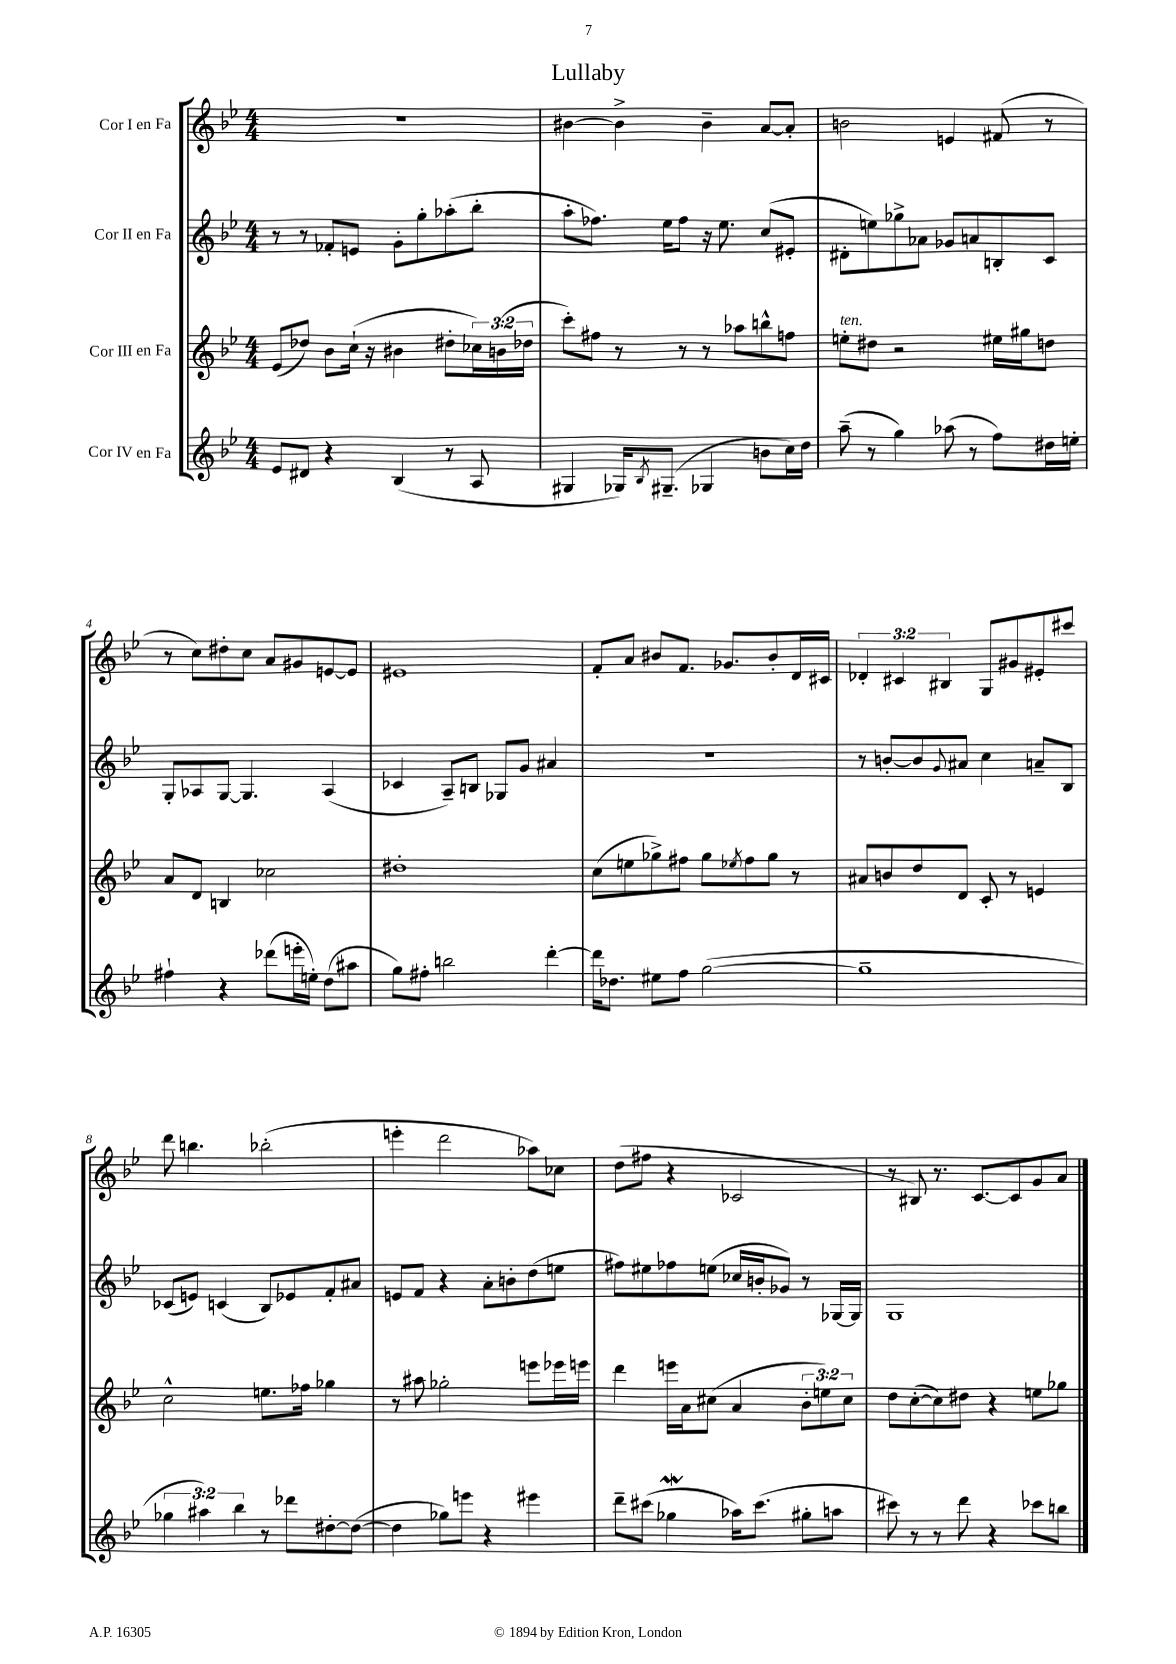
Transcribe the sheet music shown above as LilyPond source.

\header { title = "Lullaby" }
<<
\new StaffGroup <<
\new Staff = "s0" \with { instrumentName = "Cor I en Fa" } {
    \clef treble \key bes \major \numericTimeSignature \time 4/4 \override Staff.TupletNumber.text = #tuplet-number::calc-fraction-text
    R1 |
    bis'4~ bis'4-> bis'4-- a'8~ a'8-. |
    b'2 e'4 fis'8( r8 |
    r8 c''8) dis''8-. c''8 a'8 gis'8 e'8~ e'8 |
    eis'1 |
    f'8-. a'8 bis'8 f'8. ges'8. bis'8-. d'16 cis'16 |
    \tuplet 3/2 { des'4-. cis'4 bis4 } g8 gis'8 eis'8-. cis'''8 |
    d'''8 b''4. bes''2-.( |
    e'''4-. d'''2 aes''8) ces''8 |
    d''8( fis''8 r4 ces'2 |
    r8 bis8) r8. c'8.~ c'8 g'8 a'8 \bar "|." |
}
\new Staff = "s1" \with { instrumentName = "Cor II en Fa" } {
    \clef treble \key bes \major \numericTimeSignature \time 4/4
    r8 r8 fes'8-. e'8 g'8-. g''8-. aes''8-.( bes''8-. |
    a''8-. fes''8.) ees''16 fes''8 r16 ees''8. c''8( eis'8-. |
    dis'8-. e''8) ges''8-> aes'8 ges'8 a'8 b8-. c'8 |
    g8-. aes8 g8~ g4. aes4( |
    ces'4 a8--) b8 ges8 g'8 ais'4 |
    R1 |
    r8 b'8~-. b'8 \appoggiatura { g'8 } ais'8 c''4 a'8-- bes8 |
    ces'8( e'8) c'4( bes8) ees'8 f'8-. ais'8 |
    e'8 f'8 r4 a'8-. b'8-. d''8( e''8 |
    fis''8) eis''8 fes''8 e''8( ces''16 b'16-. ges'8) r8 ges16~ ges16 |
    g1 \bar "|." |
}
\new Staff = "s2" \with { instrumentName = "Cor III en Fa" } {
    \clef treble \key bes \major \numericTimeSignature \time 4/4 \override Staff.TupletNumber.text = #tuplet-number::calc-fraction-text
    ees'8( des''8) bes'8 c''16-!( r16 bis'4 dis''8-. \tuplet 3/2 { ces''16) b'16( des''16 } |
    c'''8-.) fis''8 r8 r8 r8 aes''8 b''8-^ f''8 |
    e''8-.^\markup { \italic "ten." } dis''8 r2 eis''16 gis''16 d''8 |
    a'8 d'8 b4 ces''2 |
    dis''1-. |
    c''8( e''8 ges''8->) fis''8 ges''8 \acciaccatura { ees''8 } fis''8 ges''8 r8 |
    ais'8 b'8 d''8 d'8 c'8-. r8 e'4 |
    c''2-^ e''8. fes''16 ges''4 |
    r8 ais''8 ges''2-. e'''8 ees'''16 e'''16 |
    d'''4 e'''16 a'16 cis''8( a'4 \tuplet 3/2 { bes'8-. e''8) cis''8 } |
    d''8 c''8~-.( c''8) dis''8 r4 e''8 ges''8 \bar "|." |
}
\new Staff = "s3" \with { instrumentName = "Cor IV en Fa" } {
    \clef treble \key bes \major \numericTimeSignature \time 4/4 \override Staff.TupletNumber.text = #tuplet-number::calc-fraction-text
    ees'8 dis'8 r4 bes4( r8 a8 |
    gis4 ges16) \acciaccatura { bes8 } gis8.--( ges4 b'8 c''16) d''16 |
    a''8--( r8 g''4) aes''8( r8 f''8) dis''16 e''16-. |
    fis''4-! r4 des'''8( e'''16-. e''16-.) d''8( ais''8 |
    g''8) fis''8-. b''2 d'''4~-. |
    d'''16 des''8. eis''8 f''8 g''2~( |
    g''1-- |
    \tuplet 3/2 { ges''4 ais''4) bes''4 } r8 des'''8 dis''8~-. dis''8~( |
    dis''4 ges''8) e'''8 r4 eis'''4 |
    d'''8-- cis'''8( ges''4\mordent aes''16) cis'''8.( gis''8-. a''8 |
    cis'''8) r8 r8 d'''8 r4 ces'''8 b''8 \bar "|." |
}
>>
>>
